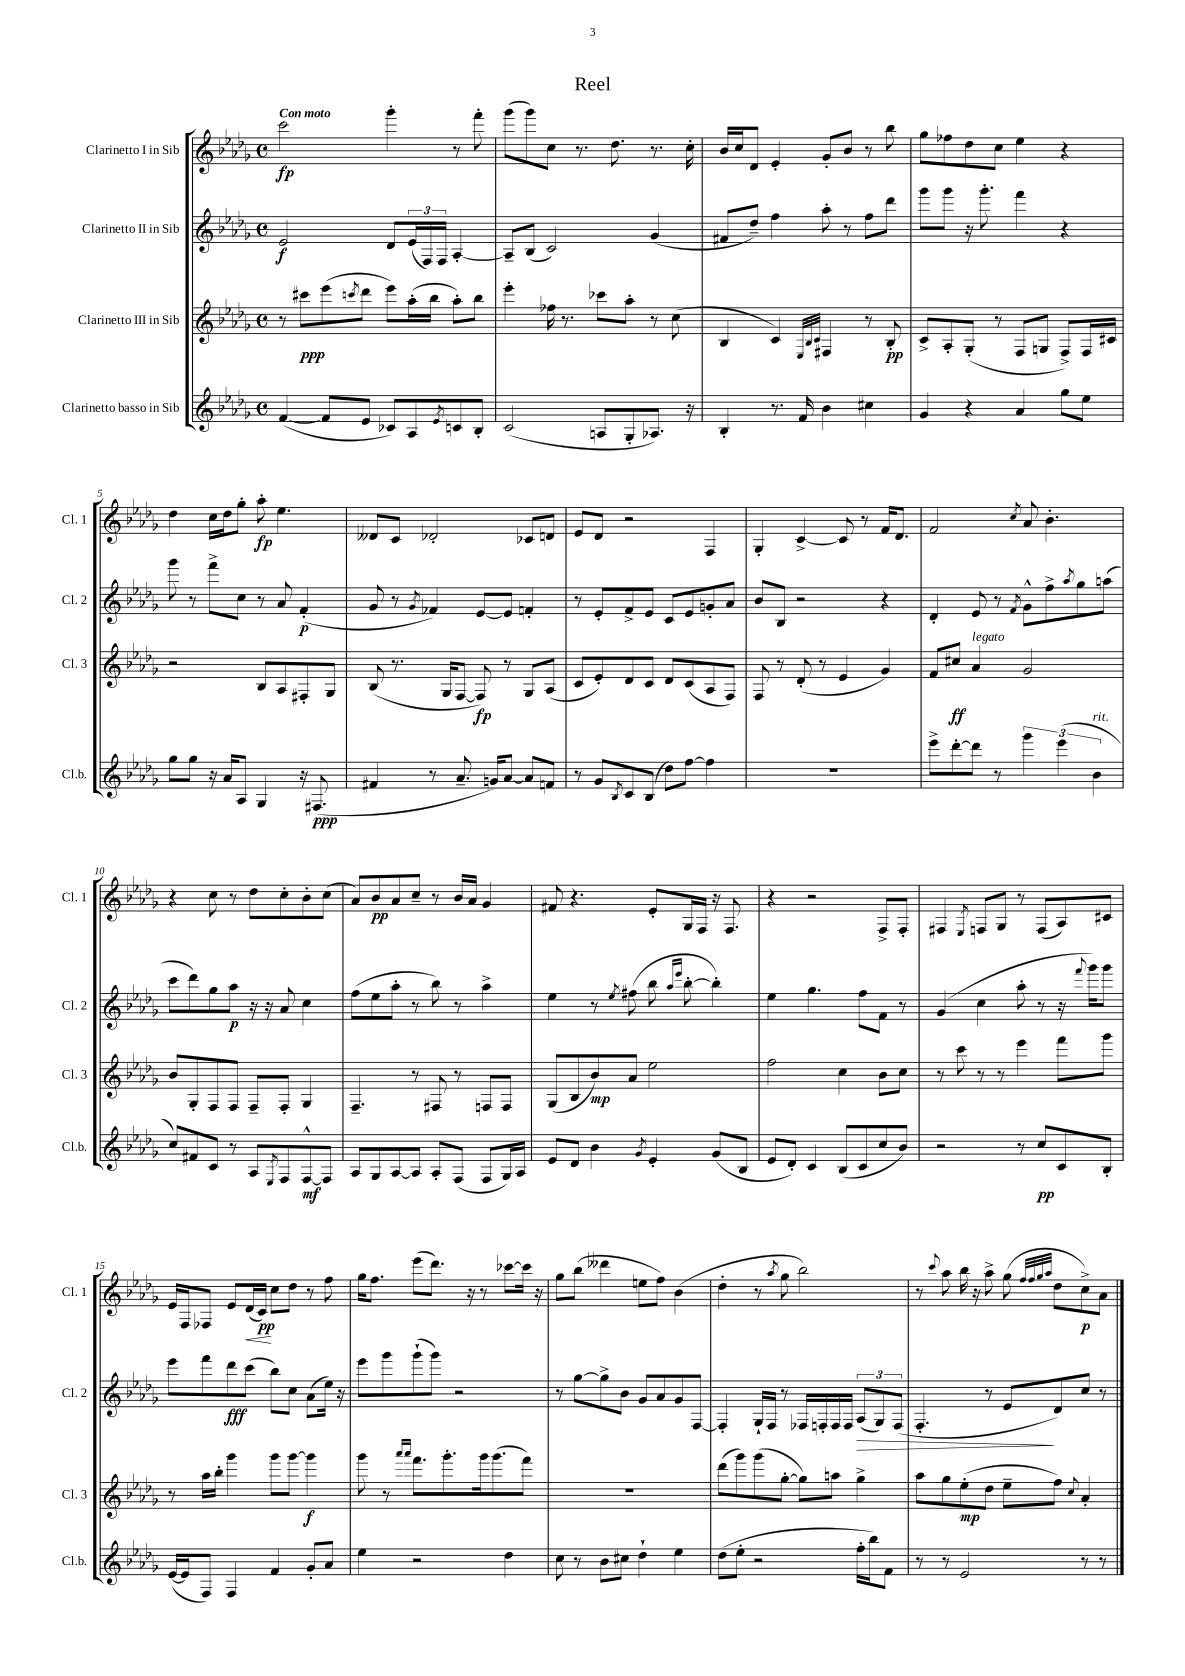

**kern	**kern	**kern	**kern
*staff4	*staff3	*staff2	*staff1
*clefG2	*clefG2	*clefG2	*clefG2
*k[b-e-a-d-g-]	*k[b-e-a-d-g-]	*k[b-e-a-d-g-]	*k[b-e-a-d-g-]
*M4/4	*M4/4	*M4/4	*M4/4
*met(c)	*met(c)	*met(c)	*met(c)
([4f	8r	2e-	2ccc
.	8ccc#	.	.
8f]	(8eee-	.	.
.	8qccc	.	.
8e-	8ddd-	.	.
8c-)	8eee-)	8d-	4ggg-'
8A-	(16aa-'	(24e-	.
.	.	24F)	.
.	16bb-	.	.
.	.	24F	.
8qe-	.	.	.
8c	8aa-')	[4A-'	8r
8B-'	8bb-	.	8fff'
=	=	=	=
(2c	4eee-'	8A-~]	(8ggg-
.	.	(8B-	8ggg-)
.	16ff-	2c)	8cc
.	8.r	.	.
.	.	.	8.r
8A	8ccc-	.	.
.	.	.	8.dd-
8G-'	8aa-'	.	.
8.A-)	8r	(4g-	8.r
.	(8cc	.	.
16r	.	.	16cc'
=	=	=	=
4B-'	4B-	8f#	16b-
.	.	.	16cc
.	.	8dd-~)	8d-
8.r	4c)	4ff	4e-'
16f	.	.	.
.	32qqE-	.	.
.	32qqB-	.	.
.	32qqc	.	.
4b-	4F#	8aa-'	8g-'
.	.	8r	8b-
4cc#	8r	8ff	8r
.	8B-'	8ddd-	8bb-
=	=	=	=
4g-	8c^	8ggg-	8gg-
.	8A-'	8ggg-	8ff-
4r	(8G-'	16r	8dd-
.	.	8.ggg-'	.
.	8r	.	8cc
4a-	8F	4fff	4ee-
.	8G	.	.
8gg-	8F^)	4r	4r
8ee-	16F	.	.
.	16c#	.	.
=	=	=	=
8gg-	2r	8ggg-	4dd-
8gg-	.	8r	.
16r	.	8fff^	16cc
16a-	.	.	16dd-
8A-	.	8cc	8gg-'
4G-	8B-	8r	8aa-'
.	8A-	8a-	4.ee-
16r	8F#'	(4f'	.
(8.F#	.	.	.
.	8G-	.	.
=	=	=	=
4f#	(8B-	8g-	8d--
.	8.r	8r	8c
.	.	8qg-	.
8r	.	4f-)	2d-'
.	16G-	.	.
8.a-~	[8F	.	.
.	8F])	[8e-	.
16g)	.	.	.
[8a-	8r	8e-]	.
8a-]	8G-	4f'	8c-
8f	(8A-	.	8d
=	=	=	=
8r	8c	8r	8e-
8g-	8e-')	8e-'	8d-
8qB-	.	.	.
8c	8d-	8f^	2r
(8B-	8c	8e-	.
8dd-)	8d-	8c	.
[8ff	(8c	8e-	.
4ff]	8A-	8g'	4F
.	8F)	8a-	.
=	=	=	=
1r	8F	8b-	4G-'
.	8r	8B-	.
.	(8d-'	2r	[4c^
.	8r	.	.
.	4e-	.	8c]
.	.	.	8r
.	4g-)	4r	16f
.	.	.	8.d-
=	=	=	=
8eee-^	8f	4d-'	2f
[8ddd-'	8cc#	.	.
8ddd-]	4a-	8e-	.
8r	.	8r	.
.	.	8qf	8qcc
6ggg-	2g-	8g-^^	8a-
.	.	8ff^	4.b-'
(6eee-	.	.	.
.	.	8qaa-	.
.	.	8gg-	.
6b-	.	.	.
.	.	(8aa	.
=	=	=	=
8cc)	8b-	8ccc	4r
8f#	8G-'	8ddd-)	.
8c	8F	8gg-	8cc
8r	8F	8aa-	8r
8A-	8F~	16r	8dd-
.	.	16r	.
8qE-	.	.	.
8F	8F'	8a-	8cc'
[8F^^	4G-	4cc	8b-'
8F]	.	.	(8cc
=	=	=	=
8A-	4.F~	(8ff	8a-)
8G-	.	8ee-	8b-
[8A-	.	8aa-'	8a-
8A-]	8r	8r	8cc~
8A-'	8F#	8bb-)	8r
(8F	8r	8r	16b-
.	.	.	16a-
8F	8F	4aa-^	4g-
16G-)	8F	.	.
16A-	.	.	.
=	=	=	=
8e-	(8G-	4ee-	8f#
8d-	8B-	.	4.r
4b-	8b-)	8r	.
.	.	8qee-	.
.	8a-	(8ff#	.
8qg-	.	.	.
4e-'	2ee-	8bb-	8e-'
.	.	16qqaa-	.
.	.	16qqeee-	.
.	.	[8bb-'	16G-
.	.	.	16F
(8g-	.	4bb-'])	16r
.	.	.	8.F
8B-	.	.	.
=	=	=	=
8e-	2ff	4ee-	4r
8d-')	.	.	.
4c	.	4.gg-	2r
(8B-	4cc	.	.
8c	.	8ff	.
8cc	8b-	8f	8F^
8b-)	8cc	8r	8F'
=	=	=	=
2r	8r	(4g-	4F#
.	8ccc	.	.
.	.	.	8qE-
.	8r	4cc	8F
.	8r	.	8G-
8r	4eee-	8aa-'	8r
8cc	.	8r	(8F
8c	8fff	16r	8A-)
.	.	8qqfff	.
.	.	16ggg-)	.
8B-'	8ggg-	8ggg-	8c#
=	=	=	=
([16e-	8r	8eee-	16e-
16e-]	.	.	16F
8F)	16aa-	8fff	8F-
.	16bb-'	.	.
4F	4ggg-	8ddd-	8e-
.	.	(8ccc	(16d-
.	.	.	16c)
4f	8ggg-	8bb-)	8cc
.	[8ggg-	8cc	8dd-
8g-'	4ggg-]	(8a-	8r
8a-	.	16ee-)	8ff
.	.	16r	.
=	=	=	=
4ee-	8ggg-	8eee-	16gg-
.	.	.	8.ff
.	8r	8ggg-	.
.	16qqaaa-	.	.
.	16qqaaa-	.	.
2r	8.fff	(8ggg-`	(8eee-
.	.	8ggg-)	8.ddd-)
.	8.ggg-'	.	.
.	.	2r	.
.	.	.	16r
.	16ggg-	.	8r
.	(8.ggg-	.	.
4dd-	.	.	[8ccc-
.	8fff)	.	16ccc-]
.	.	.	16r
=	=	=	=
8cc	1r	8r	8gg-
8r	.	[8gg-	(8bb-
8b-	.	8gg-^]	4ddd--
8cc#	.	8b-	.
4dd-`	.	8g-	8ee
.	.	8a-	8ff)
4ee-	.	8g-	(4b-
.	.	[8F	.
=	=	=	=
(8dd-	(8ddd-	4F']	4dd-'
8ee-'	8ggg-)	.	.
2r	(8ggg-	16G-`	8r
.	.	16F	.
.	.	.	8qaa-
.	[8gg-'	8r	8gg-
.	8gg-])	16F-	2bb-)
.	.	16F'	.
.	8aa	16F	.
.	.	16F	.
16ff'	4gg-^	(12A-	.
16bb-)	.	.	.
.	.	12G-)	.
8f	.	.	.
.	.	(12F	.
=	=	=	=
8r	8aa-	4.F'	8r
.	.	.	8qqccc
8r	8gg-	.	8aa-
2e-	(8ee-'	.	16bb-
.	.	.	16r
.	8dd-	8r	8aa-^
.	8ee-~	8e-	(8gg-
.	.	.	32qqff
.	.	.	32qqff
.	.	.	32qqgg-
.	.	.	32qqaa-
.	8ff)	8d-)	8dd-
.	8qqcc	.	.
8r	4a-'	8cc	8cc^)
8r	.	8r	8a-
==	==	==	==
*-	*-	*-	*-
